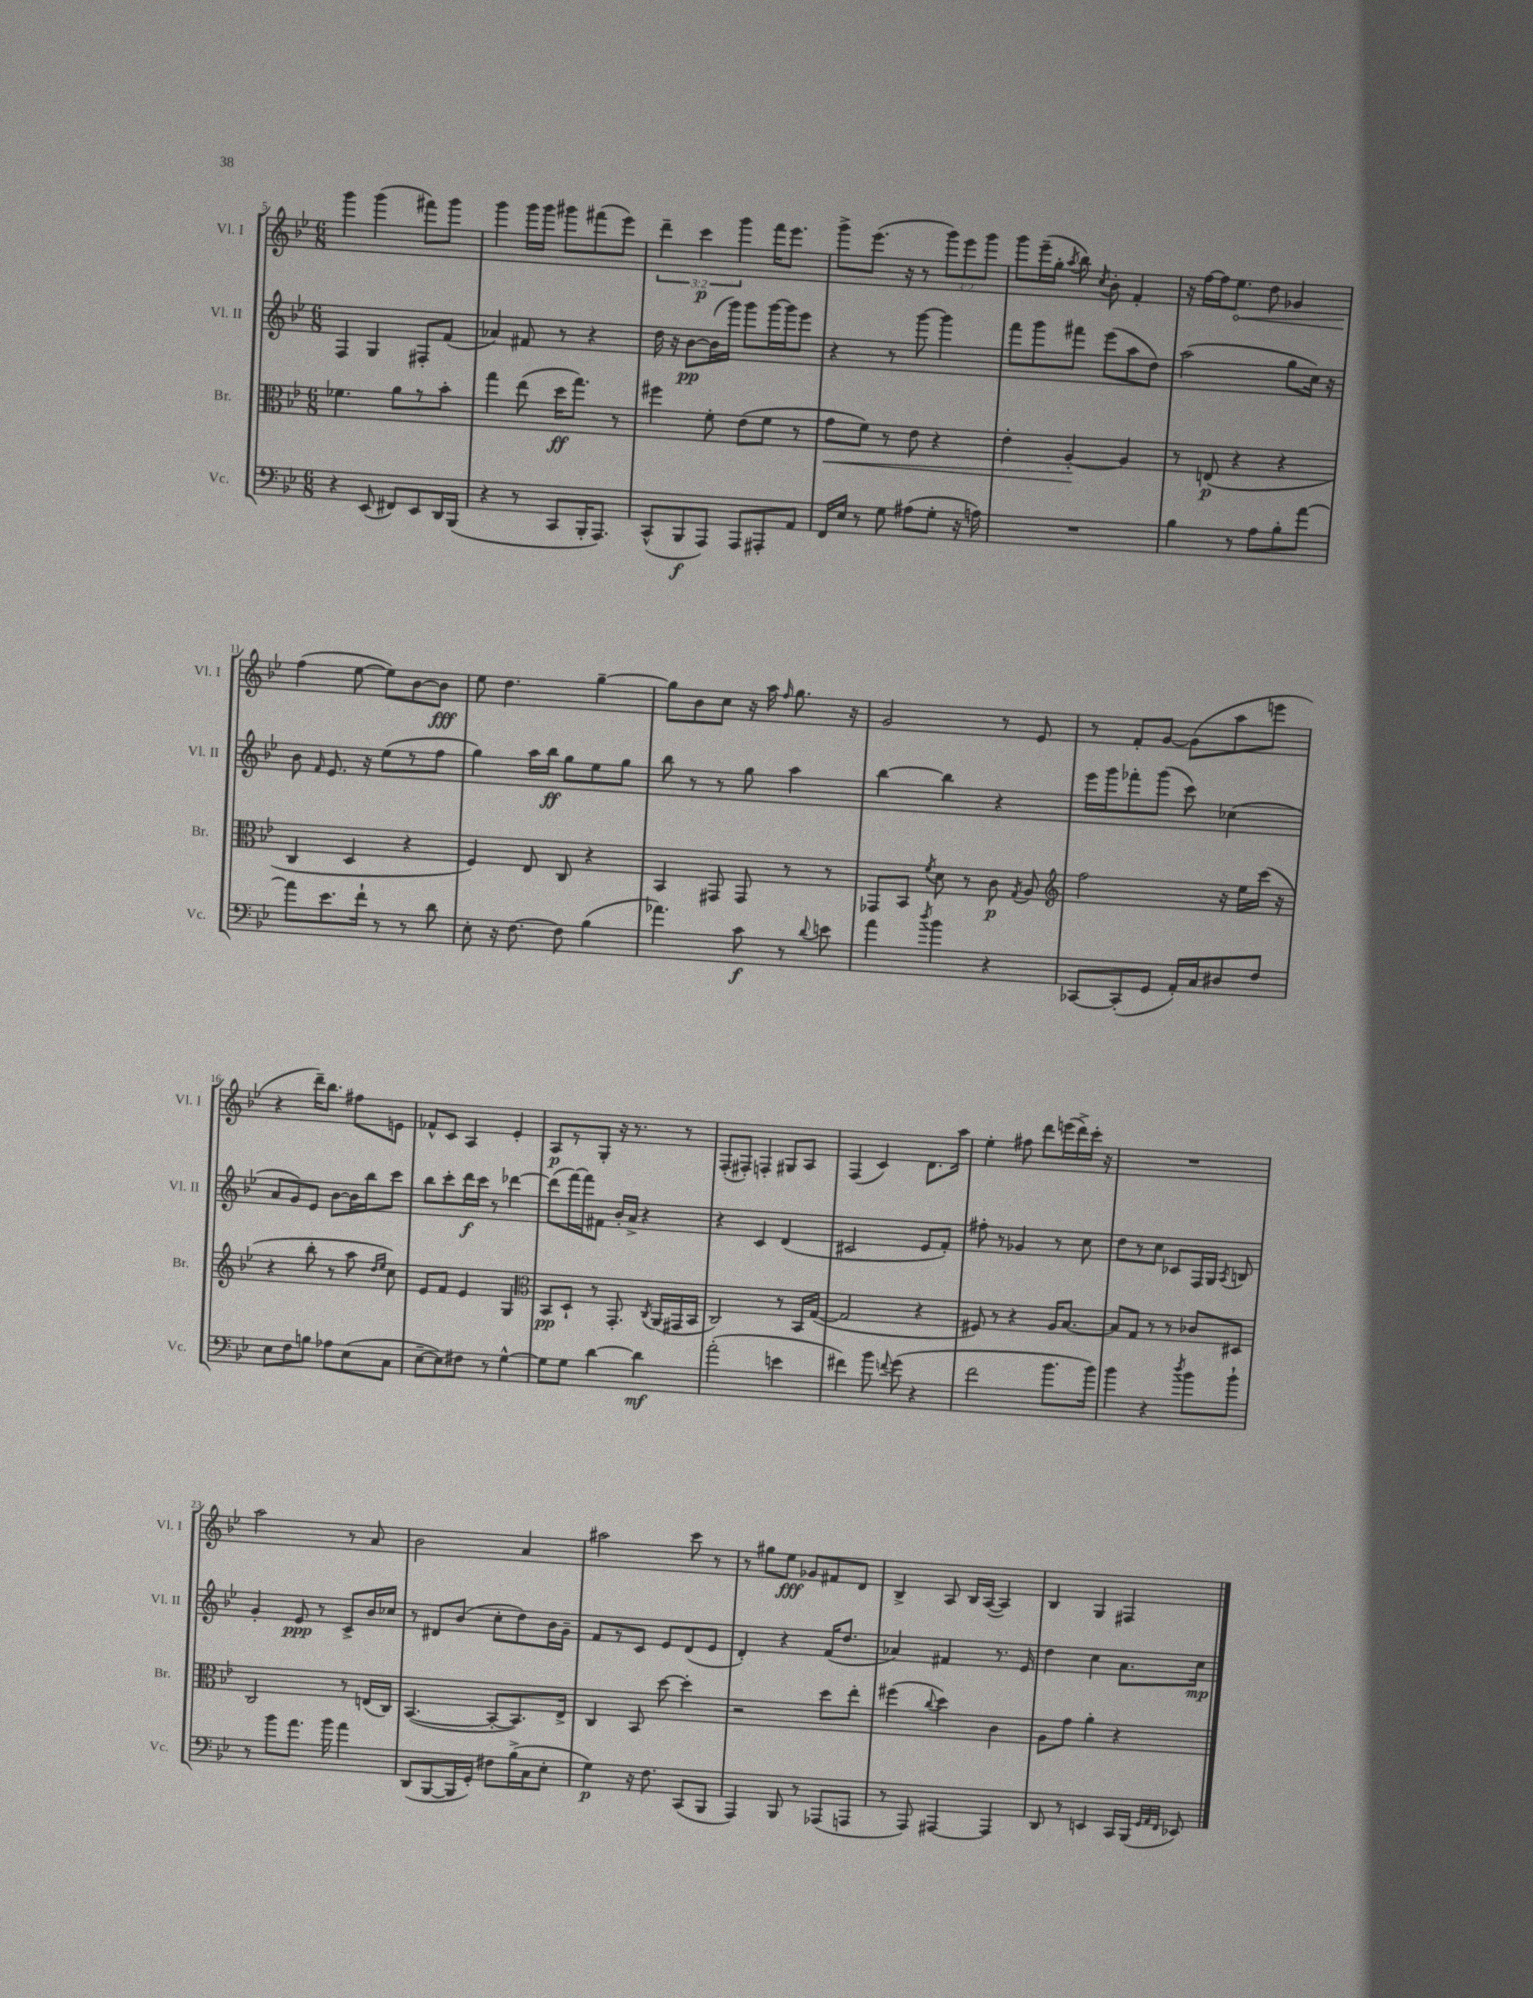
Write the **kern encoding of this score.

**kern	**dynam	**kern	**dynam	**kern	**dynam	**kern	**dynam
*part4	*part4	*part3	*part3	*part2	*part2	*part1	*part1
*staff4	*staff4	*staff3	*staff3	*staff2	*staff2	*staff1	*staff1
*I"Vc.	*	*I"Br.	*	*I"Vl. II	*	*I"Vl. I	*
*I'Vc.	*	*I'Br.	*	*I'Vl. II	*	*I'Vl. I	*
*clefF4	*	*clefC3	*	*clefG2	*	*clefG2	*
*k[b-e-]	*	*k[b-e-]	*	*k[b-e-]	*	*k[b-e-]	*
*M6/8	*	*M6/8	*	*M6/8	*	*M6/8	*
=5	=5	=5	=5	=5	=5	=5	=5
4r	.	4.f-X\	.	4F/	.	4ggg\	.
(8EE-/	.	.	.	4G/	.	(4ggg\	.
8FF#X/L)	.	8a\L	.	.	.	.	.
8EE-/	.	8r	.	8F#X'/L	.	8fff#X\L)	.
16DD/L	.	8b-'\J	.	(8f/J	.	8ggg\J	.
(16BBB-/JJ	.	.	.	.	.	.	.
=6	=6	=6	=6	=6	=6	=6	=6
4r	.	4gg\	.	4a-X/)	.	4ggg\	.
8r	.	(8ee-\	.	8f#X/	.	16ggg\LL	.
.	.	.	.	.	.	16ggg\JJ	.
8CC/L	.	16dd\KL	ff	8r	.	8ggg#X\L	.
.	.	8.gg\J)	.	.	.	.	.
16BBB-'/K	.	.	.	4r	.	(8fff#X\	.
8.AAA/J)	.	.	.	.	.	.	.
.	.	8r	.	.	.	8eee-\J)	.
=7	=7	=7	=7	=7	=7	=7	=7
(8CC^^/L	.	4ff#X\	.	16dd\	.	6ddd~\	.
.	.	.	.	16r	.	.	.
8BBB-/	f	.	.	[8b-\L	pp	.	.
.	.	.	.	.	.	6ccc\	p
8AAA/J)	.	8f'\	.	(16b-\L]	.	.	.
.	.	.	.	16ggg\JJ)	.	.	.
.	.	.	.	.	.	6ggg\	.
8AAA/L	.	(8e-\L	.	8ggg\L	.	.	.
8AAA#X'/	.	8f\J	.	[16ggg\L	.	16fff\KL	.
.	.	.	.	16ggg\J]	.	8.eee-\J	.
8AA/J	.	8r	.	8eee-\J	.	.	.
=8	=8	=8	=8	=8	=8	=8	=8
!	!	!	!LO:HP:b	!	!	!	!
16FF/LL	.	8g\L	<	4r	.	8ggg^\L	.
16E-/JJ	.	.	.	.	.	.	.
8r	.	8f\J)	.	.	.	(8.eee-\J	.
8G\	.	8r	.	8r	.	.	.
.	.	.	.	.	.	16r	.
(8A#X\L	.	8e-\	.	[8ggg\	.	8r	.
8G'\J	.	4r	.	4ggg\]	.	12ggg\L)	.
.	.	.	.	.	.	12eee-\	.
16r	.	.	.	.	.	.	.
.	.	.	.	.	.	12ggg\J	.
16An\)	.	.	.	.	.	.	.
=9	=9	=9	=9	=9	=9	=9	=9
2.r	.	4e-'\	.	8fff\L	.	8ggg\L	.
.	.	.	.	8ggg\	.	(16eee-~\L	.
.	.	.	.	.	.	16gg'\JJ	.
.	.	.	.	.	.	8qaa/	.
.	.	[4A'/	.	8fff#X\J	.	8bb-\)	.
.	.	.	.	.	.	8qcc/	.
.	.	.	.	(8eee-\L	.	8b-'\	.
.	.	4A/]	[	8aa\	.	4f'/	.
.	.	.	.	8dd\J)	.	.	.
=10	=10	=10	=10	=10	=10	=10	=10
4B-\	.	8r	.	(2aa\	.	16r	.
.	.	.	.	.	.	[16ff\LL	.
.	.	(8En/	p	.	.	16ff\J]	.
!	!	!	!	!	!	!	!LO:HP:b
.	.	.	.	.	.	8.ee-\J	<
8r	.	4r	.	.	.	.	.
8A\L	.	.	.	.	.	8dd\	.
8B-'\	.	4r	.	8gg\L	.	4g-X/	.
[8a\J	.	.	.	16cc\Jk)	.	.	.
.	.	.	.	16r	.	.	.
!!LO:LB:g=z
=11	=11	=11	=11	=11	=11	=11	=11
8a\L]	.	4C/	.	8b-\	.	(4ff\	.
.	.	.	.	16qqf/	.	.	.
8.e-\	.	.	.	8.e-/	.	.	.
.	.	4D/	.	.	.	[8ee-\	[
16f`\Jk	.	.	.	16r	.	.	.
8r	.	.	.	(8ee-\L	.	8ee-\L])	.
8r	.	4r	.	8r	.	[8b-\	.
8d\	.	.	.	8ff\J	.	8b-\J]	fff
=12	=12	=12	=12	=12	=12	=12	=12
8E-'\	.	4F/)	.	4gg\)	.	8ee-\	.
16r	.	.	.	.	.	4.dd\	.
[8.F\	.	.	.	.	.	.	.
.	.	8E-/	.	16aa\LL	.	.	.
.	.	.	.	16bb-\JJ	ff	.	.
8F\]	.	8C/	.	8gg\L	.	.	.
(4B-\	.	4r	.	8ee-\	.	[4gg~\	.
.	.	.	.	8gg\J	.	.	.
=13	=13	=13	=13	=13	=13	=13	=13
4.a-X\)	.	4BB-/	.	8bb-\	.	8gg\L]	.
.	.	.	.	8r	.	8b-\	.
.	.	8GG#X/	.	8r	.	8cc\J	.
8c\	f	8GG#/	.	8gg\	.	16r	.
.	.	.	.	.	.	16aa\	.
.	.	.	.	.	.	16qqff/	.
8r	.	8r	.	4aa\	.	8.gg\	.
8qqd/	.	.	.	.	.	.	.
8en\	.	8r	.	.	.	.	.
.	.	.	.	.	.	16r	.
=14	=14	=14	=14	=14	=14	=14	=14
4a\	.	8GG-X/L	.	[4bb-\	.	2g/	.
.	.	8BB-/J	.	.	.	.	.
8qdd/	.	8qf/	.	.	.	.	.
4b-\	.	8d\	.	4bb-\]	.	.	.
.	.	8r	.	.	.	.	.
4r	.	8c\	p	4r	.	8r	.
.	.	8qG/	.	.	.	.	.
.	.	8A/	.	.	.	8e-/	.
=15	=15	=15	=15	=15	=15	=15	=15
*	*	*clefG2	*	*	*	*	*
[8CC-X/L	.	2ff\	.	16eee-\LL	.	8r	.
.	.	.	.	16ggg\J	.	.	.
(8CC-'/]	.	.	.	8fff-X'\	.	8f'/L	.
8GG/J	.	.	.	(8ggg\J	.	[8g/J	.
16AA'/LL)	.	.	.	8ccc\)	.	(8g\L]	.
16C/J	.	.	.	.	.	.	.
8D#X/	.	16r	.	(4cc-X\	.	8aa\	.
.	.	16ee-\LL	.	.	.	.	.
8F/J	.	(16ccc\JJ	.	.	.	8eeen\J	.
.	.	16r	.	.	.	.	.
!!LO:LB:g=z
=16	=16	=16	=16	=16	=16	=16	=16
8E-\L	.	4r	.	8a/L	.	4r	.
8F\	.	.	.	8g/)	.	.	.
8Bn\J	.	8bb-'\	.	8e-/J	.	16ddd~\KL)	.
.	.	.	.	.	.	8.bb-\J	.
8A-X\L	.	8r	.	[8b-\L	.	.	.
(8E-\	.	8aa\	.	16b-\L]	.	8ff#X\L	.
.	.	.	.	16bb-\J	.	.	.
.	.	16qqdd/LL	.	.	.	.	.
.	.	16qqee-/JJ	.	.	.	.	.
8C\J	.	8cc\)	.	8ccc\J	.	8en\J	.
=17	=17	=17	=17	=17	=17	=17	=17
[8E-~\L	.	8e-/L	.	8bb-\L	.	8f-X^^/L	.
8E-\])	.	8f/J	.	8ccc'\	.	8c/J	.
8F#X\J	.	4e-/	.	16ddd\L	f	4A/	.
.	.	.	.	16ccc\JJ	.	.	.
8r	.	.	.	8r	.	.	.
[4G^^\	.	4G/	.	[4ddd-X\	.	4e-'/	.
=18	=18	=18	=18	=18	=18	=18	=18
*	*	*clefC3	*	*	*	*	*
8G\L]	.	8BB-/L	pp	(8ddd-\L]	.	8A/L	p
8G\J	.	8D`/J	.	[16fff\L)	.	8r	.
.	.	.	.	16fff\J]	.	.	.
[4d\	.	8r	.	8f#X\J	.	8G'/J	.
.	.	8.GG'/	.	16b-'/LL	.	16r	.
.	.	.	.	16a^/JJ	.	8.r	.
4d\]	mf	.	.	4r	.	.	.
.	.	8qC/	.	.	.	.	.
.	.	(16AA/LL	.	.	.	.	.
.	.	16GG#X/	.	.	.	8r	.
.	.	16BB-/JJ	.	.	.	.	.
=19	=19	=19	=19	=19	=19	=19	=19
(2a'\	.	2C/)	.	4r	.	(8F'/L	.
.	.	.	.	.	.	8F#X'/J)	.
.	.	.	.	4c/	.	4Fn'/	.
4en\	.	8r	.	(4d/	.	8G#X/L	.
.	.	16BB-/LL	.	.	.	8A/J	.
.	.	([16G/JJ	.	.	.	.	.
=20	=20	=20	=20	=20	=20	=20	=20
4f#X\)	.	2G/]	.	2c#X/	.	(4F/	.
8b-\	.	.	.	.	.	4c/)	.
8qqfn/	.	.	.	.	.	.	.
(8g\	.	.	.	.	.	.	.
4r	.	4r	.	8e-/L	.	8.d\L	.
.	.	.	.	8f'/J)	.	.	.
.	.	.	.	.	.	16aa\Jk	.
=21	=21	=21	=21	=21	=21	=21	=21
2f\	.	8F#X/)	.	8ff#X'\	.	4ee-'\	.
.	.	8r	.	8r	.	.	.
.	.	4r	.	4g-X/	.	8ff#X\	.
.	.	.	.	.	.	8ddd\L	.
8.b-\L	.	16A/KL	.	8r	.	(16eeen\L	.
.	.	[8.B-/J	.	.	.	16ddd^\)	.
.	.	.	.	8cc\	.	16ccc'\JJ	.
16b-\Jk)	.	.	.	.	.	16r	.
=22	=22	=22	=22	=22	=22	=22	=22
4b-\	.	8B-/L]	.	8dd\L	.	2.r	.
.	.	8G/J	.	8r	.	.	.
4r	.	8r	.	8cc\J	.	.	.
.	.	8r	.	8c-X/L	.	.	.
8qdd/	.	.	.	.	.	.	.
8b-\L	.	8c-X/L	.	16F/L	.	.	.
.	.	.	.	16G/JJ	.	.	.
.	.	.	.	8qA/	.	.	.
8b-`\J	.	8D#X/J	.	8Bn/	.	.	.
!!LO:LB:g=z
=23	=23	=23	=23	=23	=23	=23	=23
8r	.	2C/	.	4g'/	.	2aa\	.
8b-\L	.	.	.	.	.	.	.
8.a\J	.	.	.	8e-/	ppp	.	.
.	.	.	.	8r	.	.	.
16b-\	.	.	.	.	.	.	.
4a\	.	8r	.	8c^/L	.	8r	.
.	.	(16En/LL	.	16b-/L	.	8a/	.
.	.	16C/JJ)	.	16cc-X/JJ	.	.	.
=24	=24	=24	=24	=24	=24	=24	=24
(8DD/L	.	([4.BB-/	.	8r	.	2b-\	.
[8BBB-/	.	.	.	8d#X/L	.	.	.
16BBB-/L]	.	.	.	(8b-/J	.	.	.
16GG'/JJ)	.	.	.	.	.	.	.
8F#X\L	.	8BB-'/L_	.	8cc'\L	.	.	.
(16B-^\L	.	8.BB-/])	.	8dd\)	.	4a/	.
16C\J	.	.	.	.	.	.	.
8E-'\J	.	.	.	16b-\L	.	.	.
.	.	16E-^/Jk	.	16g~\JJ	.	.	.
=25	=25	=25	=25	=25	=25	=25	=25
4G\)	p	4C/	.	8f/L	.	2aa#X\	.
.	.	.	.	8r	.	.	.
16r	.	8BB-/	.	8c/J	.	.	.
8.F\	.	.	.	.	.	.	.
.	.	[8dd\	.	8e-/L	.	.	.
(8CC/L	.	4dd'\]	.	(8d/	.	8ccc\	.
8BBB-/J	.	.	.	8e-/J	.	8r	.
=26	=26	=26	=26	=26	=26	=26	=26
4AAA/)	.	2r	.	4d'/)	.	8r	.
.	.	.	.	.	.	8gg#X\L	.
8BBB-/	.	.	.	4r	.	8ee-\J	fff
8r	.	.	.	.	.	8g-X/L	.
(8AAA-X/L	.	8dd\L	.	(16f/KL	.	8f#X/	.
.	.	.	.	8.dd/J	.	.	.
8AAAn/J	.	8ee-'\J	.	.	.	8d/J	.
=27	=27	=27	=27	=27	=27	=27	=27
8r	.	(4ff#X\	.	4a-X/)	.	4B-^/	.
8AAA/)	.	.	.	.	.	.	.
.	.	8qqcc/	.	.	.	.	.
[4AAA#X/	.	4dd\)	.	4f#X/	.	8A/	.
.	.	.	.	.	.	16B-/LL	.
.	.	.	.	.	.	([16A/JJ	.
4AAA#/]	.	4c\	.	8.r	.	4A/])	.
.	.	.	.	16e-/	.	.	.
=28	=28	=28	=28	=28	=28	=28	=28
8DD/	.	8A\L	.	4dd\	.	4B-/	.
8r	.	8g\J	.	.	.	.	.
4EEn/	.	4a'\	.	4cc\	.	4G/	.
16CC/LL	.	4r	.	8.a\L	.	4F#X/	.
(16BBB-/JJ	.	.	.	.	.	.	.
32qqGG/LLL	.	.	.	.	.	.	.
32qqAA/	.	.	.	.	.	.	.
32qqFF/JJJ	.	.	.	.	.	.	.
8EE-X/)	.	.	.	.	.	.	.
.	.	.	.	16cc\Jk	mp	.	.
==	==	==	==	==	==	==	==
*-	*-	*-	*-	*-	*-	*-	*-
